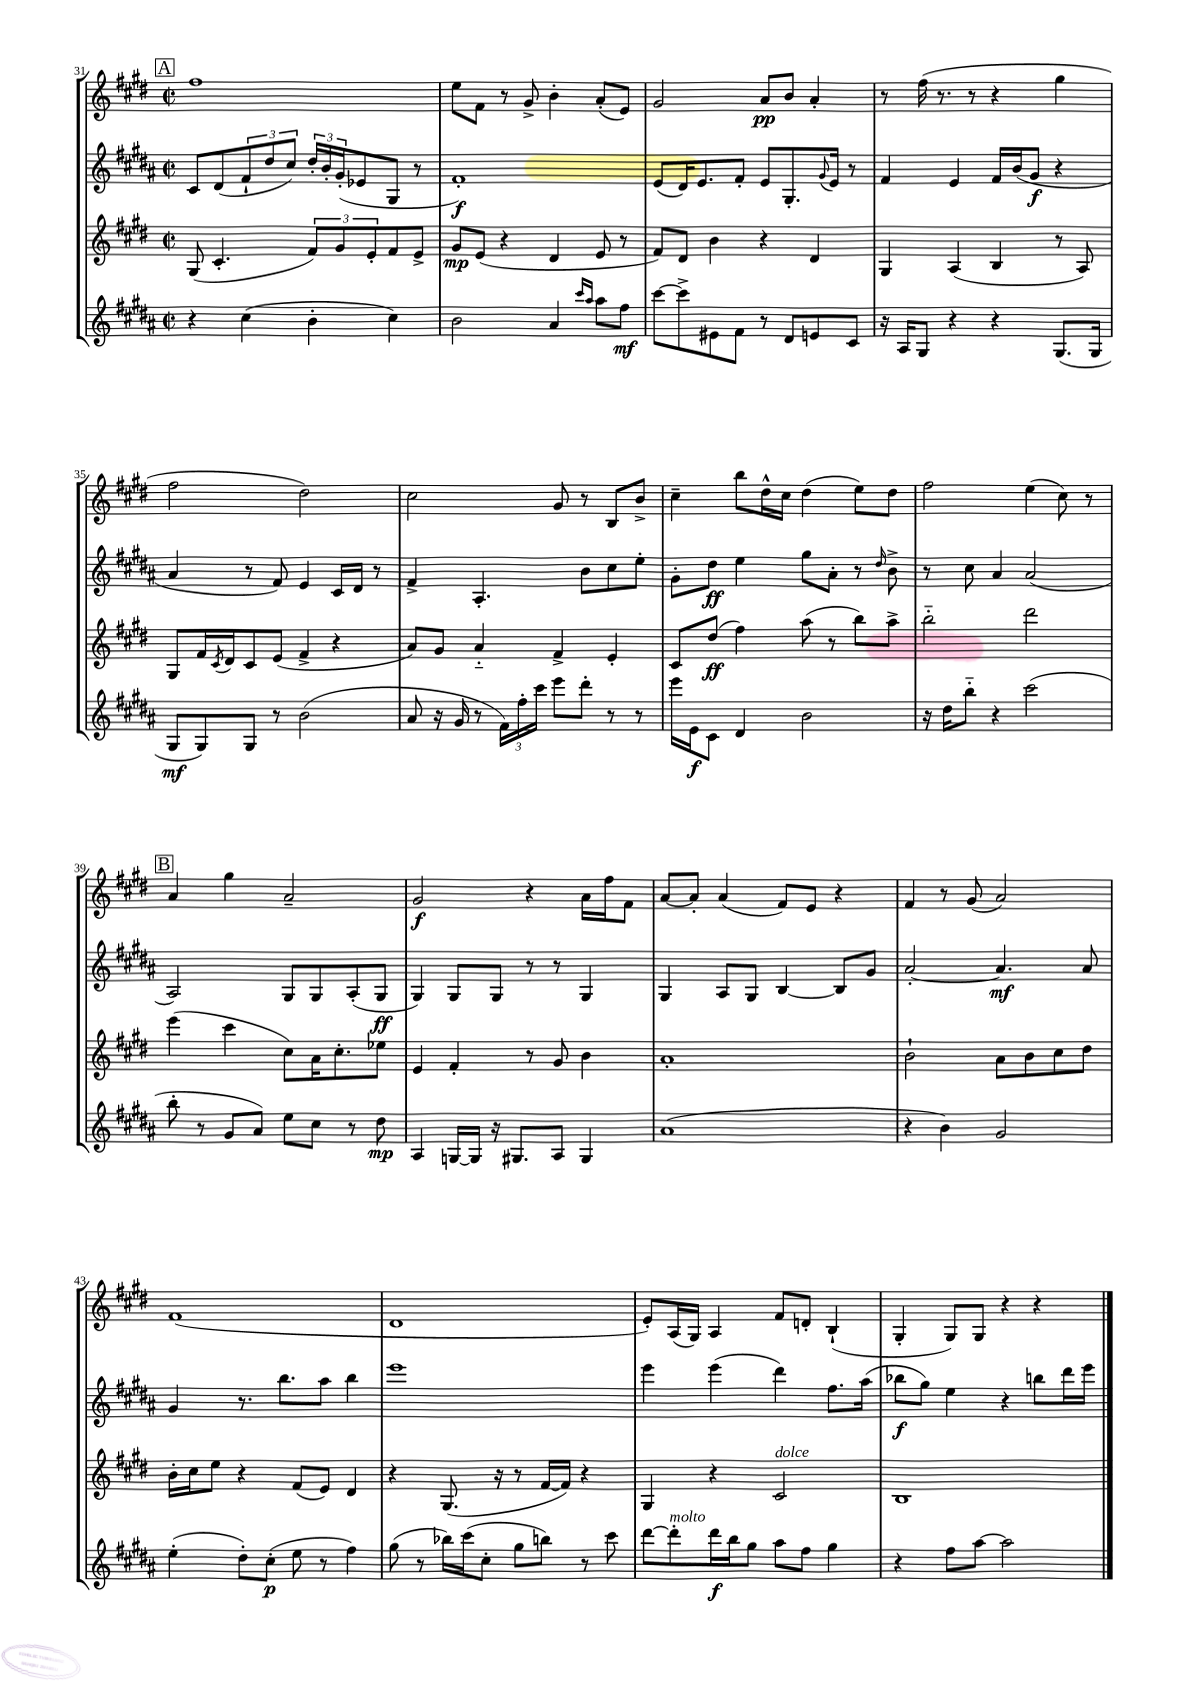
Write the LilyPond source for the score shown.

<<
\new StaffGroup <<
\new Staff = "s0" {
    \clef treble \key e \major \defaultTimeSignature \time 2/2
    \mark \markup { \box "A" } fis''1 |
    e''8 fis'8 r8 gis'8-> b'4-. a'8-.( e'8) |
    gis'2 a'8\pp b'8 a'4-. |
    r8 fis''16( r8. r8 r4 gis''4 |
    fis''2 dis''2) |
    cis''2 gis'8 r8 b8 b'8-> |
    cis''4-- b''8 dis''16-^ cis''16 dis''4( e''8) dis''8 |
    fis''2 e''4( cis''8) r8 |
    \mark \markup { \box "B" } a'4 gis''4 a'2-- |
    gis'2\f r4 a'16 fis''16 fis'8 |
    a'8~ a'8-. a'4( fis'8) e'8 r4 |
    fis'4 r8 gis'8( a'2) |
    fis'1( |
    dis'1 |
    e'8-.) a16( gis16) a4 fis'8 d'8-. b4-!( |
    gis4-. gis8) gis8 r4 r4 \bar "|." |
}
\new Staff = "s1" {
    \clef treble \key b \major \defaultTimeSignature \time 2/2
    \mark \markup { \box "A" } cis'8 dis'8( \tuplet 3/2 { fis'8-! dis''8 cis''8) } \tuplet 3/2 { dis''16-. b'16-. gis'16-.( } ees'8 gis8 r8 |
    fis'1-.\f) |
    e'8( dis'16) e'8. fis'8-. e'8 gis8.-. \appoggiatura { gis'8 } e'16 r8 |
    fis'4 e'4 fis'16 b'16( gis'8\f r4 |
    ais'4 r8 fis'8) e'4 cis'16 dis'16 r8 |
    fis'4-> ais4.-. b'8 cis''8 e''8-. |
    gis'8-. dis''8\ff e''4 gis''8 ais'8-. r8 \grace { dis''16 } b'8-> |
    r8 cis''8 ais'4 ais'2( |
    \mark \markup { \box "B" } ais2) gis8 gis8 ais8-.( gis8\ff |
    gis4) gis8 gis8 r8 r8 gis4 |
    gis4 ais8 gis8 b4~ b8 gis'8 |
    ais'2~-. ais'4.\mf ais'8 |
    gis'4 r8. b''8. ais''8 b''4 |
    e'''1 |
    e'''4 e'''4( dis'''4) fis''8. ais''16( |
    bes''8\f gis''8) e''4 r4 b''8 dis'''16 e'''16 \bar "|." |
}
\new Staff = "s2" {
    \clef treble \key e \major \defaultTimeSignature \time 2/2
    \mark \markup { \box "A" } gis8( cis'4.-. \tuplet 3/2 { fis'8) gis'8 e'8-. } fis'8 e'8-> |
    gis'8\mp e'8( r4 dis'4 e'8 r8 |
    fis'8) dis'8 b'4 r4 dis'4 |
    gis4 a4( b4 r8 a8) |
    gis8 fis'16 \acciaccatura { cis'8 } dis'16 cis'8 e'8( fis'4-> r4 |
    a'8) gis'8 a'4-_ fis'4-> e'4-. |
    cis'8 dis''8\ff( fis''4) a''8( r8 b''8) a''8-> |
    b''2-_ dis'''2 |
    \mark \markup { \box "B" } e'''4( cis'''4 cis''8) a'16 cis''8.-. ees''8 |
    e'4 fis'4-. r8 gis'8 b'4 |
    a'1-. |
    b'2-! a'8 b'8 cis''8 dis''8 |
    b'16-. cis''16 e''8 r4 fis'8( e'8) dis'4 |
    r4 gis8.( r16 r8 fis'16~ fis'16) r4 |
    gis4 r4 cis'2^\markup { \italic "dolce" } |
    b1 \bar "|." |
}
\new Staff = "s3" {
    \clef treble \key b \major \defaultTimeSignature \time 2/2
    \mark \markup { \box "A" } r4 cis''4( b'4-. cis''4) |
    b'2 ais'4 \grace { cis'''16 ais''16 } ais''8 fis''8\mf |
    cis'''8~ cis'''8-> eis'8 fis'8 r8 dis'8 e'8 cis'8 |
    r16 ais16 gis8 r4 r4 gis8.( gis16 |
    gis8\mf gis8) gis8 r8 b'2( |
    ais'8 r16 gis'16 r8 \tuplet 3/2 { fis'16) fis''16-. cis'''16 } e'''8 dis'''8-. r8 r8 |
    e'''16 e'16\f cis'8 dis'4 b'2 |
    r16 dis''16 b''8-_ r4 cis'''2( |
    \mark \markup { \box "B" } b''8-. r8 gis'8 ais'8) e''8 cis''8 r8 dis''8\mp |
    ais4 g16~ g16 r16 gis8. ais8 gis4 |
    ais'1( |
    r4 b'4) gis'2 |
    e''4-.( dis''8-.) cis''8-.\p( e''8 r8 fis''4) |
    gis''8( r8 bes''16) cis'''16( cis''8-. gis''8 b''8) r8 cis'''8 |
    dis'''8~ dis'''8-.^\markup { \italic "molto" } dis'''16\f b''16 gis''8 ais''8 fis''8 gis''4 |
    r4 fis''8 ais''8~ ais''2 \bar "|." |
}
>>
>>
\layout { \context { \Score currentBarNumber = #31 } }
